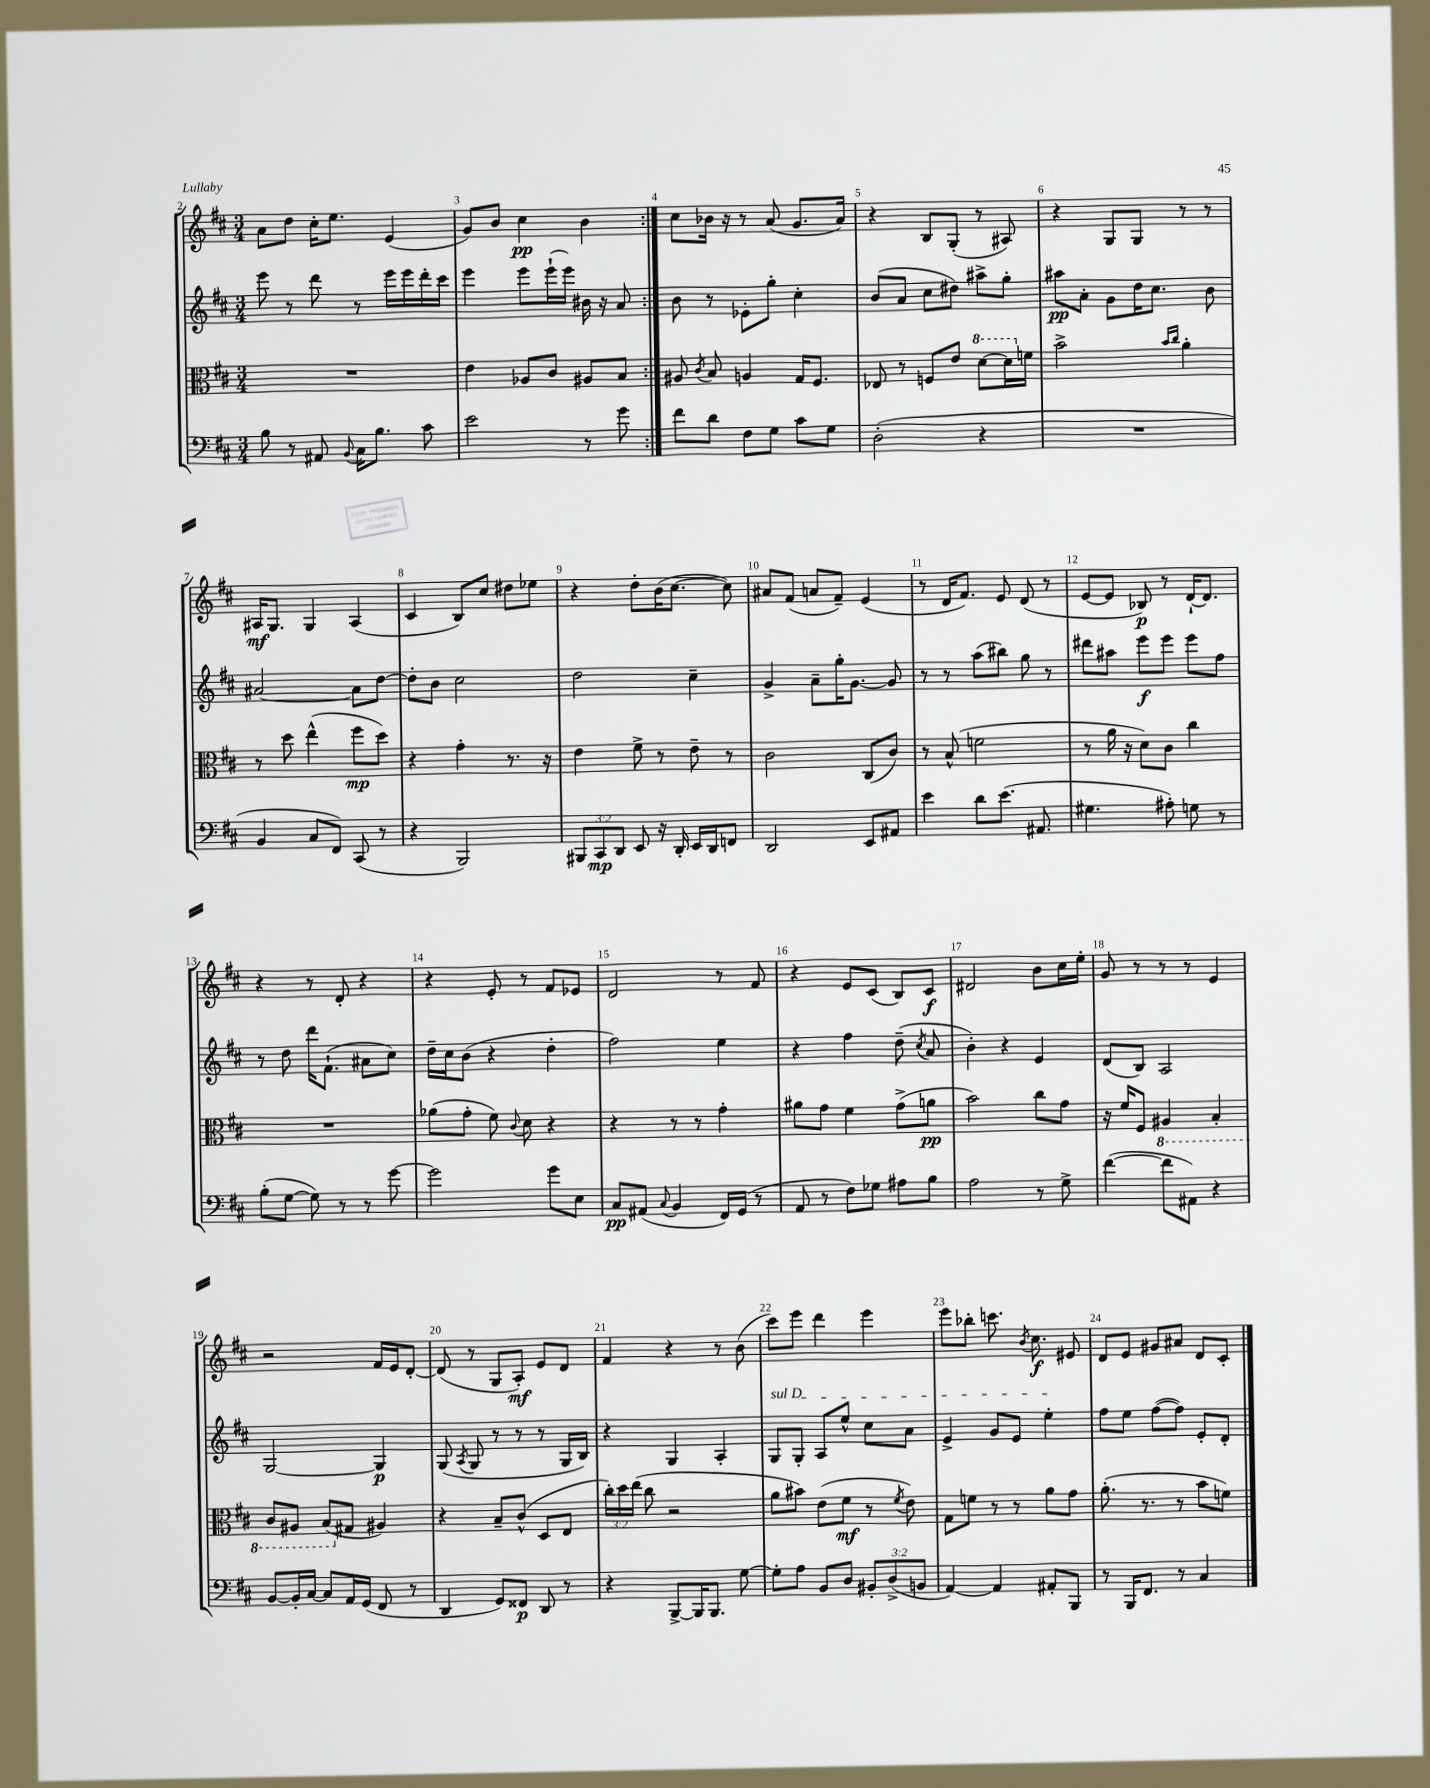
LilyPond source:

<<
\new StaffGroup <<
\new Staff = "s0" {
    \clef treble \key d \major \numericTimeSignature \time 3/4
    \autoBeamOff \repeat volta 2 { a'8[ d''8] cis''16[-. e''8.] e'4( |
    g'8[) b'8] cis''4\pp b'4 | }
    cis''8[ bes'16] r16 r8 a'8( g'8.[ a'16]) |
    r4 b8[ g8]-.( r8 ais8) |
    r4 g8[ g8] r8 r8 |
    ais16[\mf g8.] g4 ais4( |
    cis'4 b8[) cis''8] dis''8[ ees''8] |
    r4 d''8[-. b'16( cis''8.]~ cis''8) |
    ais'8[ fis'8]( a'8[ fis'8]--) e'4( |
    r8 d'16[ fis'8.]) e'8 d'8( r8 |
    e'8[~ e'8] bes8\p) r8 d'16[~-! d'8.] |
    r4 r8 d'8-. r4 |
    r4 e'8-. r8 fis'8[ ees'8] |
    d'2 r8 fis'8 |
    r4 e'8[ cis'8]( b8[) cis'8]\f |
    dis'2 b'8[ cis''16 e''16]-. |
    g'8 r8 r8 r8 e'4 |
    r2 fis'16[ e'16 d'8]~-. |
    d'8( r8 g8[ a8]-.\mf) e'8[ d'8] |
    fis'4 r4 r8 b'8( |
    cis'''8[) e'''8] d'''4 e'''4 |
    e'''8[ bes''8]-. c'''8. \acciaccatura { b'8 } cis''8.\f eis'8 |
    d'8[ e'8] gis'8[ ais'8] d'8[ cis'8]-. \bar "|." |
}
\new Staff = "s1" {
    \clef treble \key d \major \numericTimeSignature \time 3/4
    \autoBeamOff \repeat volta 2 { e'''8 r8 d'''8 r8 e'''16[ e'''16 d'''16-. cis'''16] |
    e'''4 e'''8[ e'''16-!( e'''16]) bis'16 r16 a'8 | }
    b'8 r8 ees'8[-. g''8]-. cis''4-. |
    b'8[( a'8] cis''8[ dis''8]) ais''8[-> g''8]-. |
    ais''8[\pp a'8]-. g'8[ d''16 cis''8.] b'8 |
    ais'2~ ais'8[ d''8]~ |
    d''8[-. b'8] cis''2 |
    d''2 cis''4-- |
    g'4-> a'8[-- g''16-. g'8.]~ g'8 |
    r8 r8 a''8[( bis''8]) g''8 r8 |
    dis'''8[ ais''8] e'''8[\f e'''8] e'''8[ fis''8] |
    r8 d''8 d'''16[ fis'8.]-!( ais'8[ cis''8]) |
    d''16[-- cis''16 b'8]( r4 d''4-. |
    fis''2) e''4 |
    r4 fis''4 d''8--( \acciaccatura { cis''8 } a'8 |
    b'4-.) r4 e'4 |
    d'8[( b8]) a2 |
    g2~ g4\p |
    g8( \acciaccatura { a8 } g8 r8 r8 r8 g16[ b16]) |
    r4 g4 a4-. |
    \once \override TextSpanner.bound-details.left.text = \markup { \italic "sul D" } g8[\startTextSpan g8]-. a8[ e''8]-^ cis''8[ a'8] |
    e'4-> g'8[ e'8] e''4-.\stopTextSpan |
    fis''8[ e''8] fis''8[~( fis''8]) e'8[-. d'8]-. \bar "|." |
}
\new Staff = "s2" {
    \clef alto \key d \major \numericTimeSignature \time 3/4 \override Staff.TupletNumber.text = #tuplet-number::calc-fraction-text
    \autoBeamOff \repeat volta 2 { R2. |
    e'4 aes8[ cis'8] ais8[ b8] | }
    ais8 \acciaccatura { cis'8 } b8 a4 g16[ fis8.] |
    ees8 r8 f8[ e'8] \ottava #1 d''8[~ d''16 \ottava #0 f'16] |
    b'2-> \grace { b'16[ cis''16] } a'4-. |
    r8 d''8 e''4-^( fis''8[\mp d''8]) |
    r4 g'4-. r8. r16 |
    e'4 fis'8-> r8 e'8-- r8 |
    cis'2 cis8[( cis'8]) |
    r8 b8-^( f'2 |
    r8 a'16 r16 d'8[) cis'8] cis''4 |
    R2. |
    aes'8[( g'8]-. fis'8) \appoggiatura { cis'8 } d'8 r4 |
    r4 r8 r8 g'4-. |
    ais'8[ g'8] fis'4 g'8[->( a'8]\pp |
    b'2) cis''8[ g'8] |
    r16 fis'16[ fis8] \ottava #-1 ais,4 b,4-. |
    cis8[ ais,8] b,8[( \ottava #0 gis8] ais4) |
    r4 b8[-- cis'8]-^( d8[ e8] |
    \tuplet 3/2 { cis''16[-.) d''16 e''16]( } cis''8 r2 |
    a'8[ bis'8]) e'8[( fis'8]\mf r8 \acciaccatura { fis'8 } e'8) |
    g8[ f'8] r8 r8 a'8[ g'8] |
    a'8.-.( r8. r8 b'8[ f'8]) \bar "|." |
}
\new Staff = "s3" {
    \clef bass \key d \major \numericTimeSignature \time 3/4 \override Staff.TupletNumber.text = #tuplet-number::calc-fraction-text
    \autoBeamOff \repeat volta 2 { b8 r8 ais,8 \appoggiatura { b,8 } cis16[ b8.] cis'8 |
    e'2 r8 g'8 | }
    fis'8[ d'8] fis8[ g8] cis'8[ g8] |
    d2-.( r4 |
    R2. |
    b,4 cis8[ fis,8]) cis,8( r8 |
    r4 b,,2) |
    \tuplet 3/2 { bis,,8[ cis,8\mp d,8] } e,8 r16 d,16-. e,16[ d,16 f,8] |
    d,2 e,8[ ais,8] |
    e'4 d'8[ e'8.]( ais,8. |
    gis4. ais8-.) g8 r8 |
    b8[-.( g8]~ g8) r8 r8 g'8~ |
    g'2 g'8[ e8] |
    cis8[\pp ais,8]( \appoggiatura { cis8 } b,4 fis,16[) g,16]( r8 |
    a,8 r8 fis8[) ges8] ais8[ b8] |
    a2 r8 g8-> |
    fis'4~( fis'8[ ais,8]) r4 |
    b,8[~ b,16-. cis16]~ cis8[ a,16 g,16]( fis,8 r8 |
    d,4 g,8[) fisis,8]\p d,8 r8 |
    r4 b,,8[~-> b,,16 b,,8.] g8~ |
    g8[-. a8] b,8[ d8] \tuplet 3/2 { bis,8[-. d8->( b,8] } |
    a,4~) a,4 ais,8[-. b,,8] |
    r8 b,,16[ fis,8.] r8 cis4 \bar "|." |
}
>>
>>
\layout { \context { \Score currentBarNumber = #2 \override BarNumber.break-visibility = ##(#f #t #t) barNumberVisibility = #all-bar-numbers-visible } }
